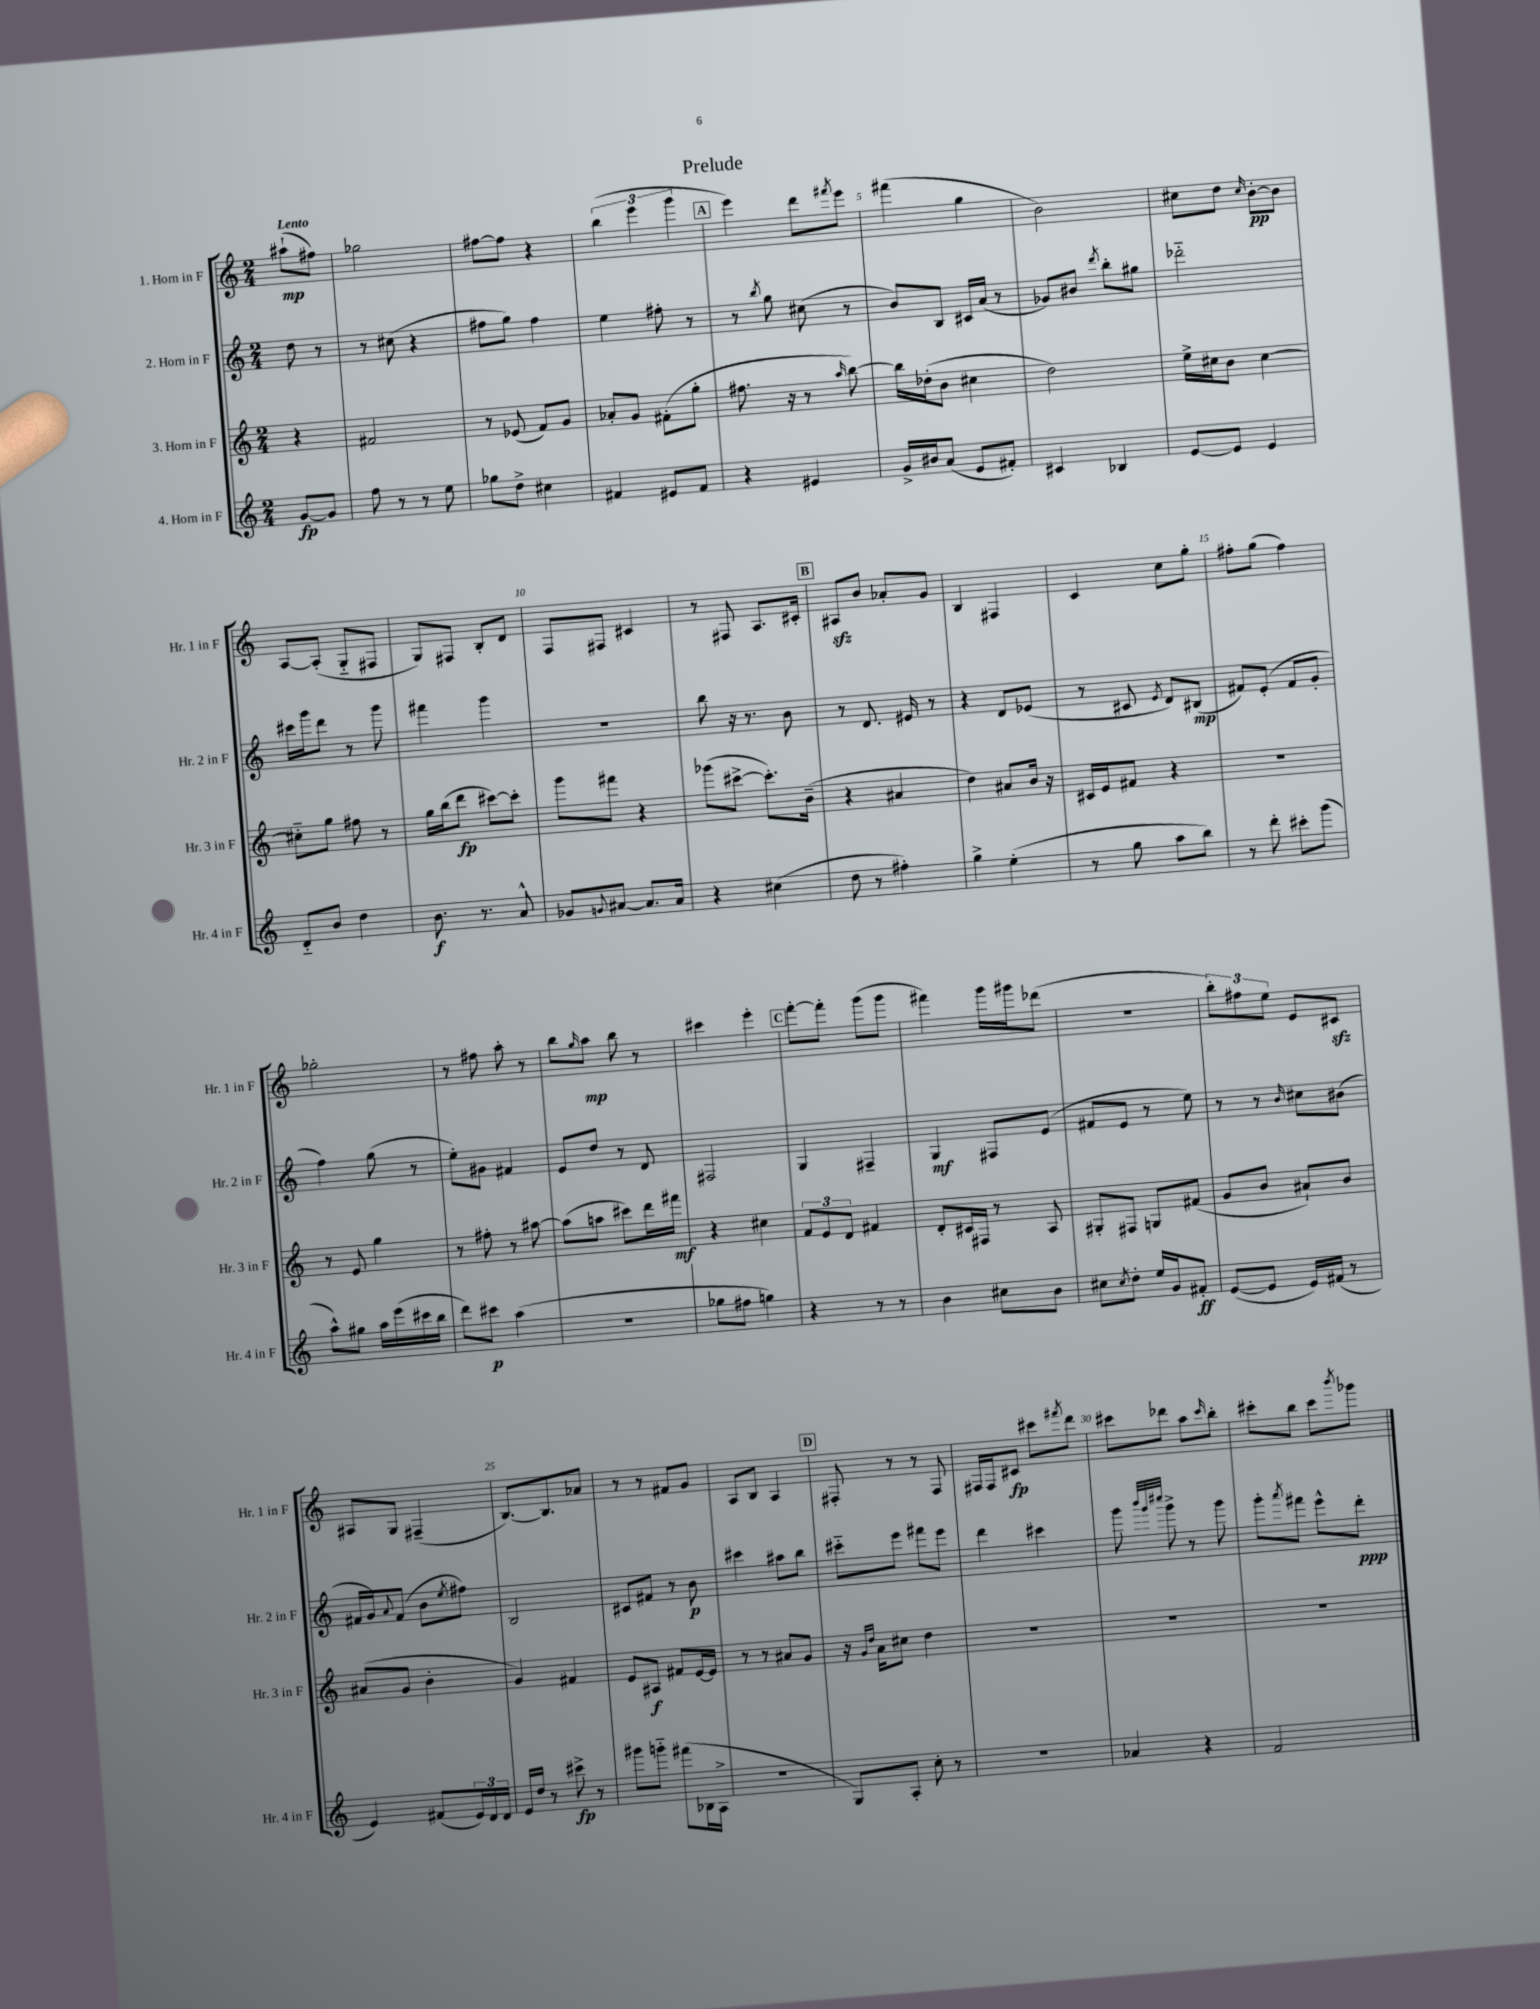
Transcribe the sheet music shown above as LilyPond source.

\header { title = "Prelude" }
<<
\new StaffGroup <<
\new Staff = "s0" \with { instrumentName = "1. Horn in F" shortInstrumentName = "Hr. 1 in F" } {
    \clef treble \key c \major \numericTimeSignature \time 2/4 \partial 4 \tempo "Lento"
    ais''8-!\mp( fis''8) |
    ges''2 |
    fis''8~ fis''8 r4 |
    \tuplet 3/2 { b''4( e'''4 g'''4 } |
    \mark \markup { \box "A" } e'''4) d'''8 \acciaccatura { fis'''8 } e'''8 |
    fis'''4( g''4 |
    b'2) |
    cis''8 d''8 \grace { cis''16 } b'8~-.\pp b'8 |
    a8~ a8-.( g8-_ fis8 |
    g8) fis8 b8-. d'8 |
    f8 fis8 cis'4 |
    r8 fis8 a8. cis'16-. |
    \mark \markup { \box "B" } ais8\sfz b'8 aes'8-. g'8 |
    b4 fis4 |
    c'4 c''8 g''8-. |
    fis''8-. g''8( fis''4) |
    ges''2-. |
    r8 fis''8 a''8-. r8 |
    b''8 \grace { g''16 } a''8\mp b''8 r8 |
    cis'''4 e'''4-. |
    \mark \markup { \box "C" } f'''8~-. f'''8-. g'''8( g'''8 |
    fis'''4) g'''16 gis'''16 des'''8( |
    R2 |
    \tuplet 3/2 { b''8-.) fis''8 e''8 } e'8 cis'8\sfz |
    ais8 g8 fis4--( |
    b8.~) b8. aes'8 |
    r8 r8 fis'8 g'8 |
    a8 b8 a4 |
    \mark \markup { \box "D" } fis8-. r8 r8 fis8 |
    fis16 fis16 cis'8\fp cis'''8 \acciaccatura { fis'''8 } d'''8 |
    cis'''8 des'''8 a''8 \grace { cis'''16 } b''8-. |
    cis'''8-. b''8 cis'''8 \acciaccatura { b'''8 } ges'''8 \bar "|." |
}
\new Staff = "s1" \with { instrumentName = "2. Horn in F" shortInstrumentName = "Hr. 2 in F" } {
    \clef treble \key c \major \numericTimeSignature \time 2/4 \partial 4
    d''8 r8 |
    r8 cis''8( r4 |
    fis''8 g''8) fis''4 |
    e''4 fis''8-. r8 |
    \mark \markup { \box "A" } r8 \acciaccatura { b''8 } g''8 cis''8( r8 |
    b'8) b8 cis'16 a'16( r8 |
    ges'8) bis'8 \acciaccatura { d'''8 } b''8-. gis''8 |
    des'''2-_ |
    cis'''16 g'''16 d'''8 r8 g'''8 |
    fis'''4 g'''4 |
    R2 |
    b''8 r16 r8. b'8 |
    \mark \markup { \box "B" } r8 d'8. eis'16 r8 |
    r4 d'8 ees'8( |
    r8 cis'8 \acciaccatura { e'8 } d'8) bis8\mp( |
    fis'8) e'8-.( fis'8 g'8-. |
    f''4) g''8( r8 |
    e''8-.) gis'8 fis'4 |
    e'8 d''8 r8 d'8 |
    fis2 |
    \mark \markup { \box "C" } g4 fis4-- |
    g4\mf fis8 e'8( |
    fis'8 e'8 r8 e''8) |
    r8 r8 \grace { b'16 } cis''8 bis'8( |
    fis'16 g'16) \appoggiatura { a'8 } fis'8( b'8 \acciaccatura { e''8 } fis''8) |
    b2 |
    cis'8 fis'8 r8 b'8\p |
    cis'''4 ais''8 b''8 |
    \mark \markup { \box "D" } cis'''8-_ e'''8 fis'''8 e'''8 |
    d'''4 cis'''4 |
    g'''8 \grace { b'''32 g'''32 cis''''32 } g'''8-> r8 g'''8 |
    g'''8-. \acciaccatura { a'''8 } fis'''8 e'''8-^ d'''8-.\ppp \bar "|." |
}
\new Staff = "s2" \with { instrumentName = "3. Horn in F" shortInstrumentName = "Hr. 3 in F" } {
    \clef treble \key c \major \numericTimeSignature \time 2/4 \partial 4
    r4 |
    fis'2 |
    r8 ees'8( f'8) g'8 |
    aes'8-. g'8 fis'8-.( g''8-. |
    \mark \markup { \box "A" } fis''8. r16 r8 \grace { a''16 } b''8~) |
    b''16 des''16-.( b'8 cis''4 |
    d''2) |
    e''16-> cis''16 b'8 cis''4~ |
    cis''8-_ g''8 fis''8 r8 |
    g''16 b''16( d'''8\fp cis'''8~) cis'''8-. |
    g'''8 fis'''8 r4 |
    ges'''8( cis'''8~-> cis'''8.-.) b'16--( |
    \mark \markup { \box "B" } r4 ais'4 |
    d''4) ais'8 b'16 r16 |
    cis'16 e'16 fis'8 r4 |
    r2 |
    r8 e'8 g''4 |
    r8 fis''8-. r8 ais''8~ |
    ais''8( a''8 cis'''8) d'''16 fis'''16\mf |
    r4 cis''4 |
    \mark \markup { \box "C" } \tuplet 3/2 { f'8 e'8 d'8 } fis'4 |
    d'8-. cis'16 fis16 r8 a8 |
    gis8-. fis8 g8 fis'8( |
    g'8 b'8 ais'8-!) b'8 |
    ais'8( g'8 b'4-. |
    g'4) fis'4 |
    e'8 ais8\f fis'8 e'16~ e'16 |
    r8 r8 ais'8 g'8 |
    \mark \markup { \box "D" } r16 \grace { g'16 d''16 } a'16 cis''8 d''4 |
    R2 |
    R2 |
    R2 \bar "|." |
}
\new Staff = "s3" \with { instrumentName = "4. Horn in F" shortInstrumentName = "Hr. 4 in F" } {
    \clef treble \key c \major \numericTimeSignature \time 2/4 \partial 4
    g'8~\fp g'8 |
    f''8 r8 r8 e''8 |
    ges''8 d''8-> cis''4 |
    fis'4 eis'8 fis'8 |
    \mark \markup { \box "A" } r4 eis'4 |
    g'16-> bis'16 a'8( e'8 fis'8-.) |
    cis'4 bes4 |
    e'8~ e'8 e'4 |
    d'8-_ b'8 d''4 |
    b'8.\f r8. a'8-^ |
    ges'8 \appoggiatura { g'8 } ais'8~ ais'8. ais'16 |
    r4 cis''4( |
    \mark \markup { \box "B" } d''8 r8 fis''4-.) |
    g''4-> e''4-.( |
    r8 g''8 a''8 b''8) |
    r8 d'''8-. cis'''8-. g'''8( |
    a''8-^) gis''8 a''16 e'''16( cis'''16 b''16 |
    d'''8) cis'''8\p a''4( |
    r2 |
    ges''8 fis''8 g''4) |
    \mark \markup { \box "C" } r4 r8 r8 |
    b'4 cis''8 b'8 |
    cis''8 \acciaccatura { cis''8 } d''8-. e''16 g'16 fis'8-.\ff |
    e'8~( e'8 e'16) fis'16( r8 |
    e'4) fis'8( \tuplet 3/2 { e'16) d'16 d'16 } |
    e'16 d''16 r8 cis'''8->\fp r8 |
    gis'''8 g'''8-_ fis'''8( bes16 a16-> |
    R2 |
    \mark \markup { \box "D" } g8) a8-. c''8-. r8 |
    r2 |
    aes'4 r4 |
    f'2 \bar "|." |
}
>>
>>
\layout { \context { \Score \override BarNumber.break-visibility = ##(#f #t #t) barNumberVisibility = #(every-nth-bar-number-visible 5) } }
